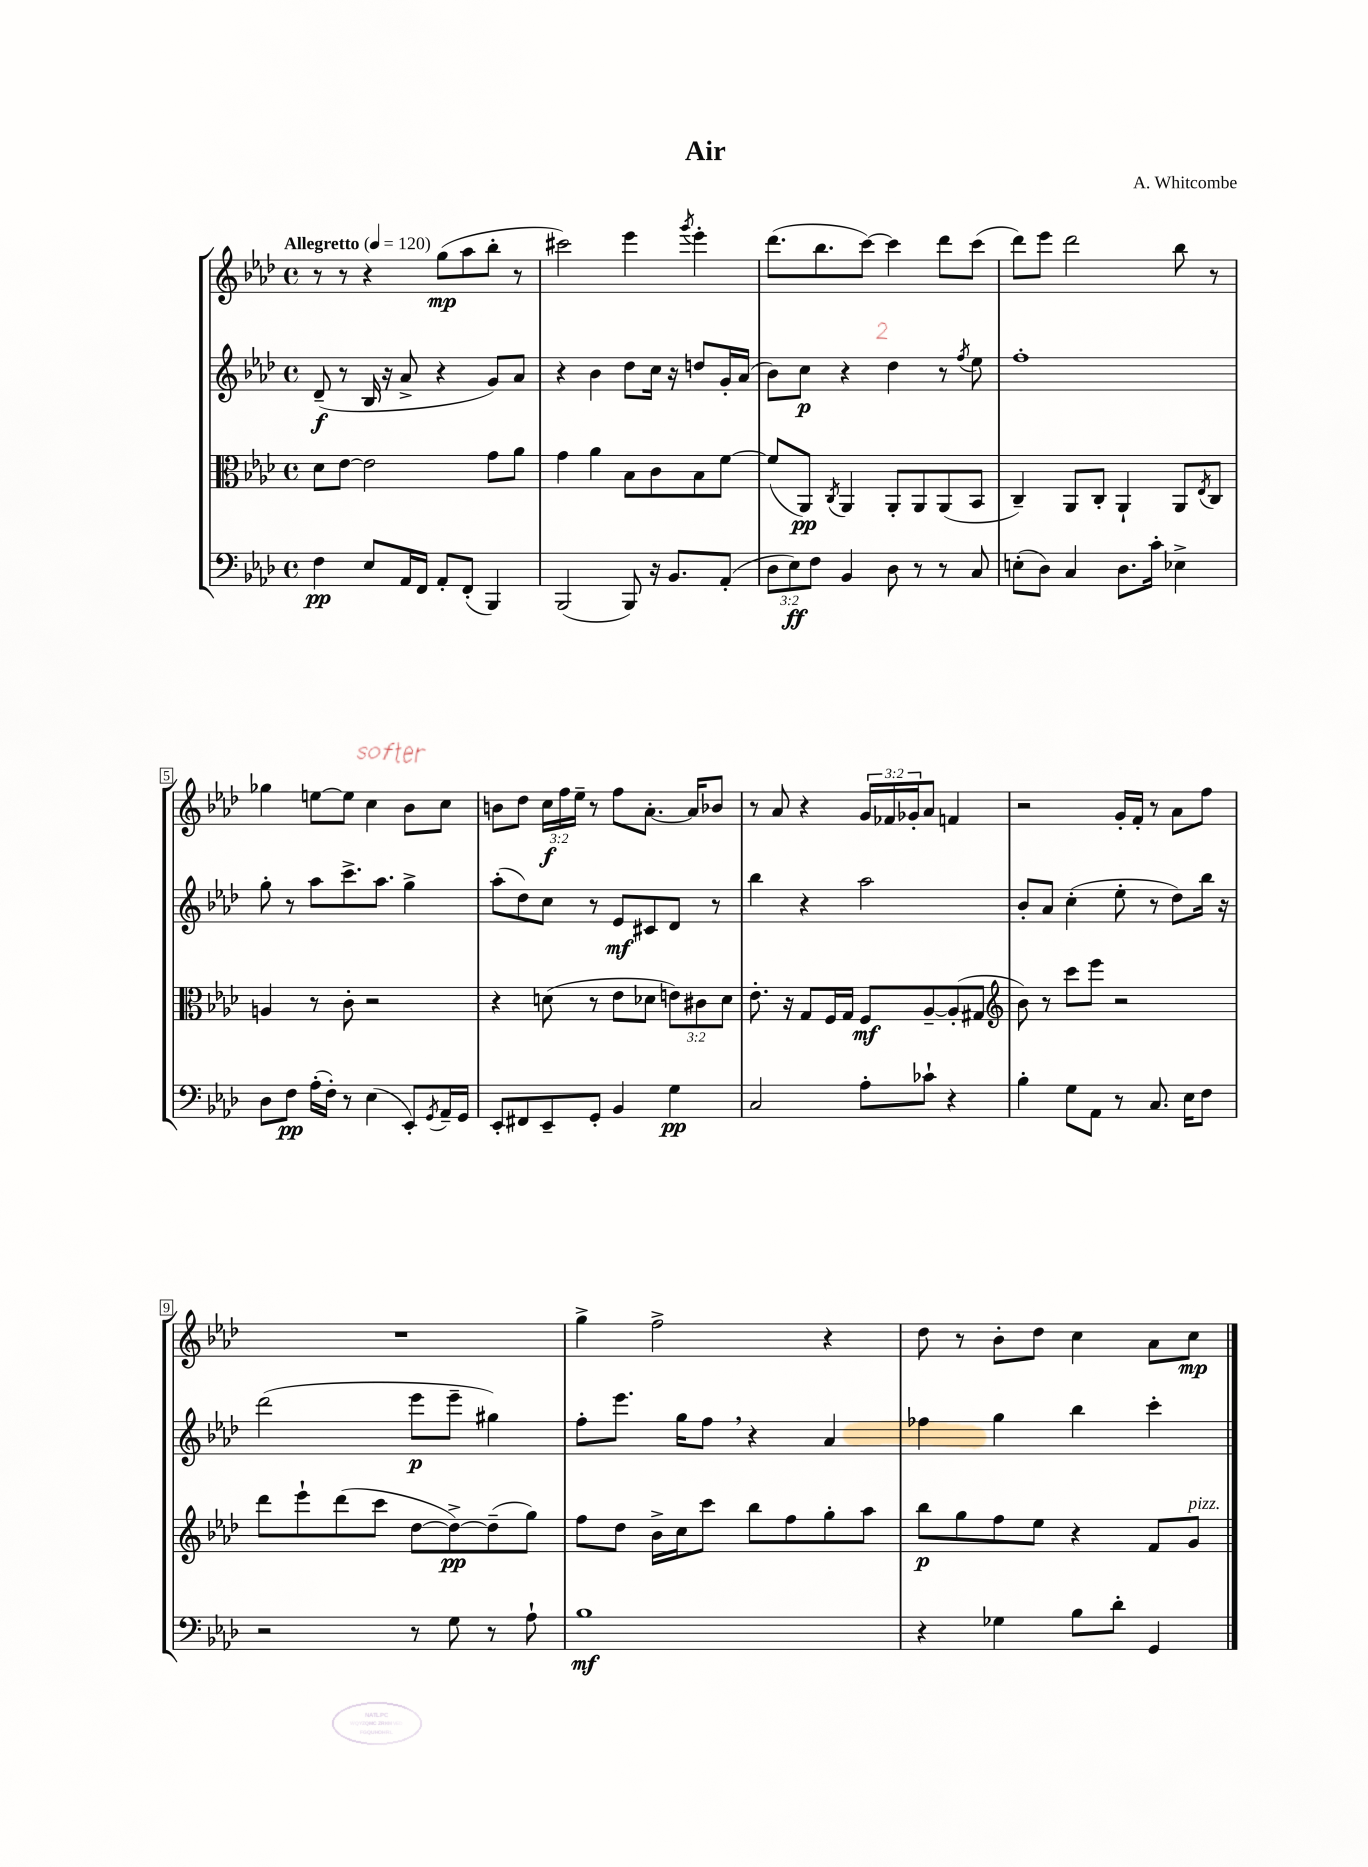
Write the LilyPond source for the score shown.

\header { title = "Air" composer = "A. Whitcombe" }
<<
\new StaffGroup <<
\new Staff = "s0" {
    \clef treble \key aes \major \defaultTimeSignature \time 4/4 \override Staff.TupletNumber.text = #tuplet-number::calc-fraction-text \tempo "Allegretto" 4 = 120
    r8 r8 r4 g''8\mp( aes''8 bes''8-. r8 |
    cis'''2) ees'''4 \acciaccatura { g'''8 } ees'''4-. |
    des'''8.( bes''8. c'''8~) c'''4 des'''8 c'''8( |
    des'''8) ees'''8 des'''2 bes''8 r8 |
    ges''4 e''8~ e''8 c''4 bes'8 c''8 |
    b'8 des''8 \tuplet 3/2 { c''16\f f''16 ees''16-- } r8 f''8 aes'8.~-. aes'16 bes'8 |
    r8 aes'8 r4 \tuplet 3/2 { g'16 fes'16 ges'16-. } aes'8 f'4 |
    r2 g'16-. f'16-. r8 aes'8 f''8 |
    R1 |
    g''4-> f''2-> r4 |
    des''8 r8 bes'8-. des''8 c''4 aes'8 c''8\mp \bar "|." |
}
\new Staff = "s1" {
    \clef treble \key aes \major \defaultTimeSignature \time 4/4
    des'8--\f( r8 bes16 r16 aes'8-> r4 g'8) aes'8 |
    r4 bes'4 des''8 c''16 r16 d''8 g'16-. aes'16( |
    bes'8) c''8\p r4 des''4 r8 \acciaccatura { f''8 } ees''8 |
    f''1-. |
    g''8-. r8 aes''8 c'''8.-> aes''8. g''4-> |
    aes''8-.( des''8) c''8 r8 ees'8\mf cis'8 des'8 r8 |
    bes''4 r4 aes''2 |
    bes'8-. aes'8 c''4-.( ees''8-. r8 des''8) bes''16 r16 |
    des'''2( ees'''8\p ees'''8-- gis''4) |
    f''8-. ees'''8. g''16 f''8 \breathe r4 aes'4 |
    fes''4 g''4 bes''4 c'''4-. \bar "|." |
}
\new Staff = "s2" {
    \clef alto \key aes \major \defaultTimeSignature \time 4/4 \override Staff.TupletNumber.text = #tuplet-number::calc-fraction-text
    des'8 ees'8~ ees'2 g'8 aes'8 |
    g'4 aes'4 bes8 c'8 bes8 f'8~ |
    f'8( aes,8\pp) \acciaccatura { c8 } aes,4 aes,8-. aes,8 aes,8( bes,8 |
    c4--) aes,8 c8-. aes,4-! aes,8 \acciaccatura { ees8 } c8 |
    a4 r8 c'8-. r2 |
    r4 d'8( r8 ees'8 des'8 \tuplet 3/2 { e'8) cis'8 des'8 } |
    ees'8.-. r16 g8 f16 g16 f8\mf aes8~-- aes8-.( gis8 |
    \clef treble bes'8) r8 c'''8 ees'''8 r2 |
    des'''8 ees'''8-! des'''8( c'''8 des''8~ des''8~->\pp) des''8--( g''8) |
    f''8 des''8 bes'16-> c''16 c'''8 bes''8 f''8 g''8-. aes''8 |
    bes''8\p g''8 f''8 ees''8 r4 f'8 g'8^\markup { \italic "pizz." } \bar "|." |
}
\new Staff = "s3" {
    \clef bass \key aes \major \defaultTimeSignature \time 4/4 \override Staff.TupletNumber.text = #tuplet-number::calc-fraction-text
    f4\pp ees8 aes,16 f,16 aes,8-. f,8-.( bes,,4) |
    bes,,2( bes,,8) r16 bes,8. aes,8-.( |
    \tuplet 3/2 { des8 ees8\ff) f8 } bes,4 des8 r8 r8 c8 |
    e8-.( des8) c4 des8. c'16-. ees4-> |
    des8 f8\pp aes16-.( f16-.) r8 ees4( ees,8-.) \acciaccatura { g,8 } aes,16-- g,16 |
    ees,8-. fis,8 ees,8-- g,8-. bes,4 g4\pp |
    c2 aes8-. ces'8-! r4 |
    bes4-. g8 aes,8 r8 c8. ees16 f8 |
    r2 r8 g8 r8 aes8-! |
    bes1\mf |
    r4 ges4 bes8 des'8-. g,4 \bar "|." |
}
>>
>>
\layout { \context { \Score \override BarNumber.stencil = #(make-stencil-boxer 0.1 0.3 ly:text-interface::print) } }
